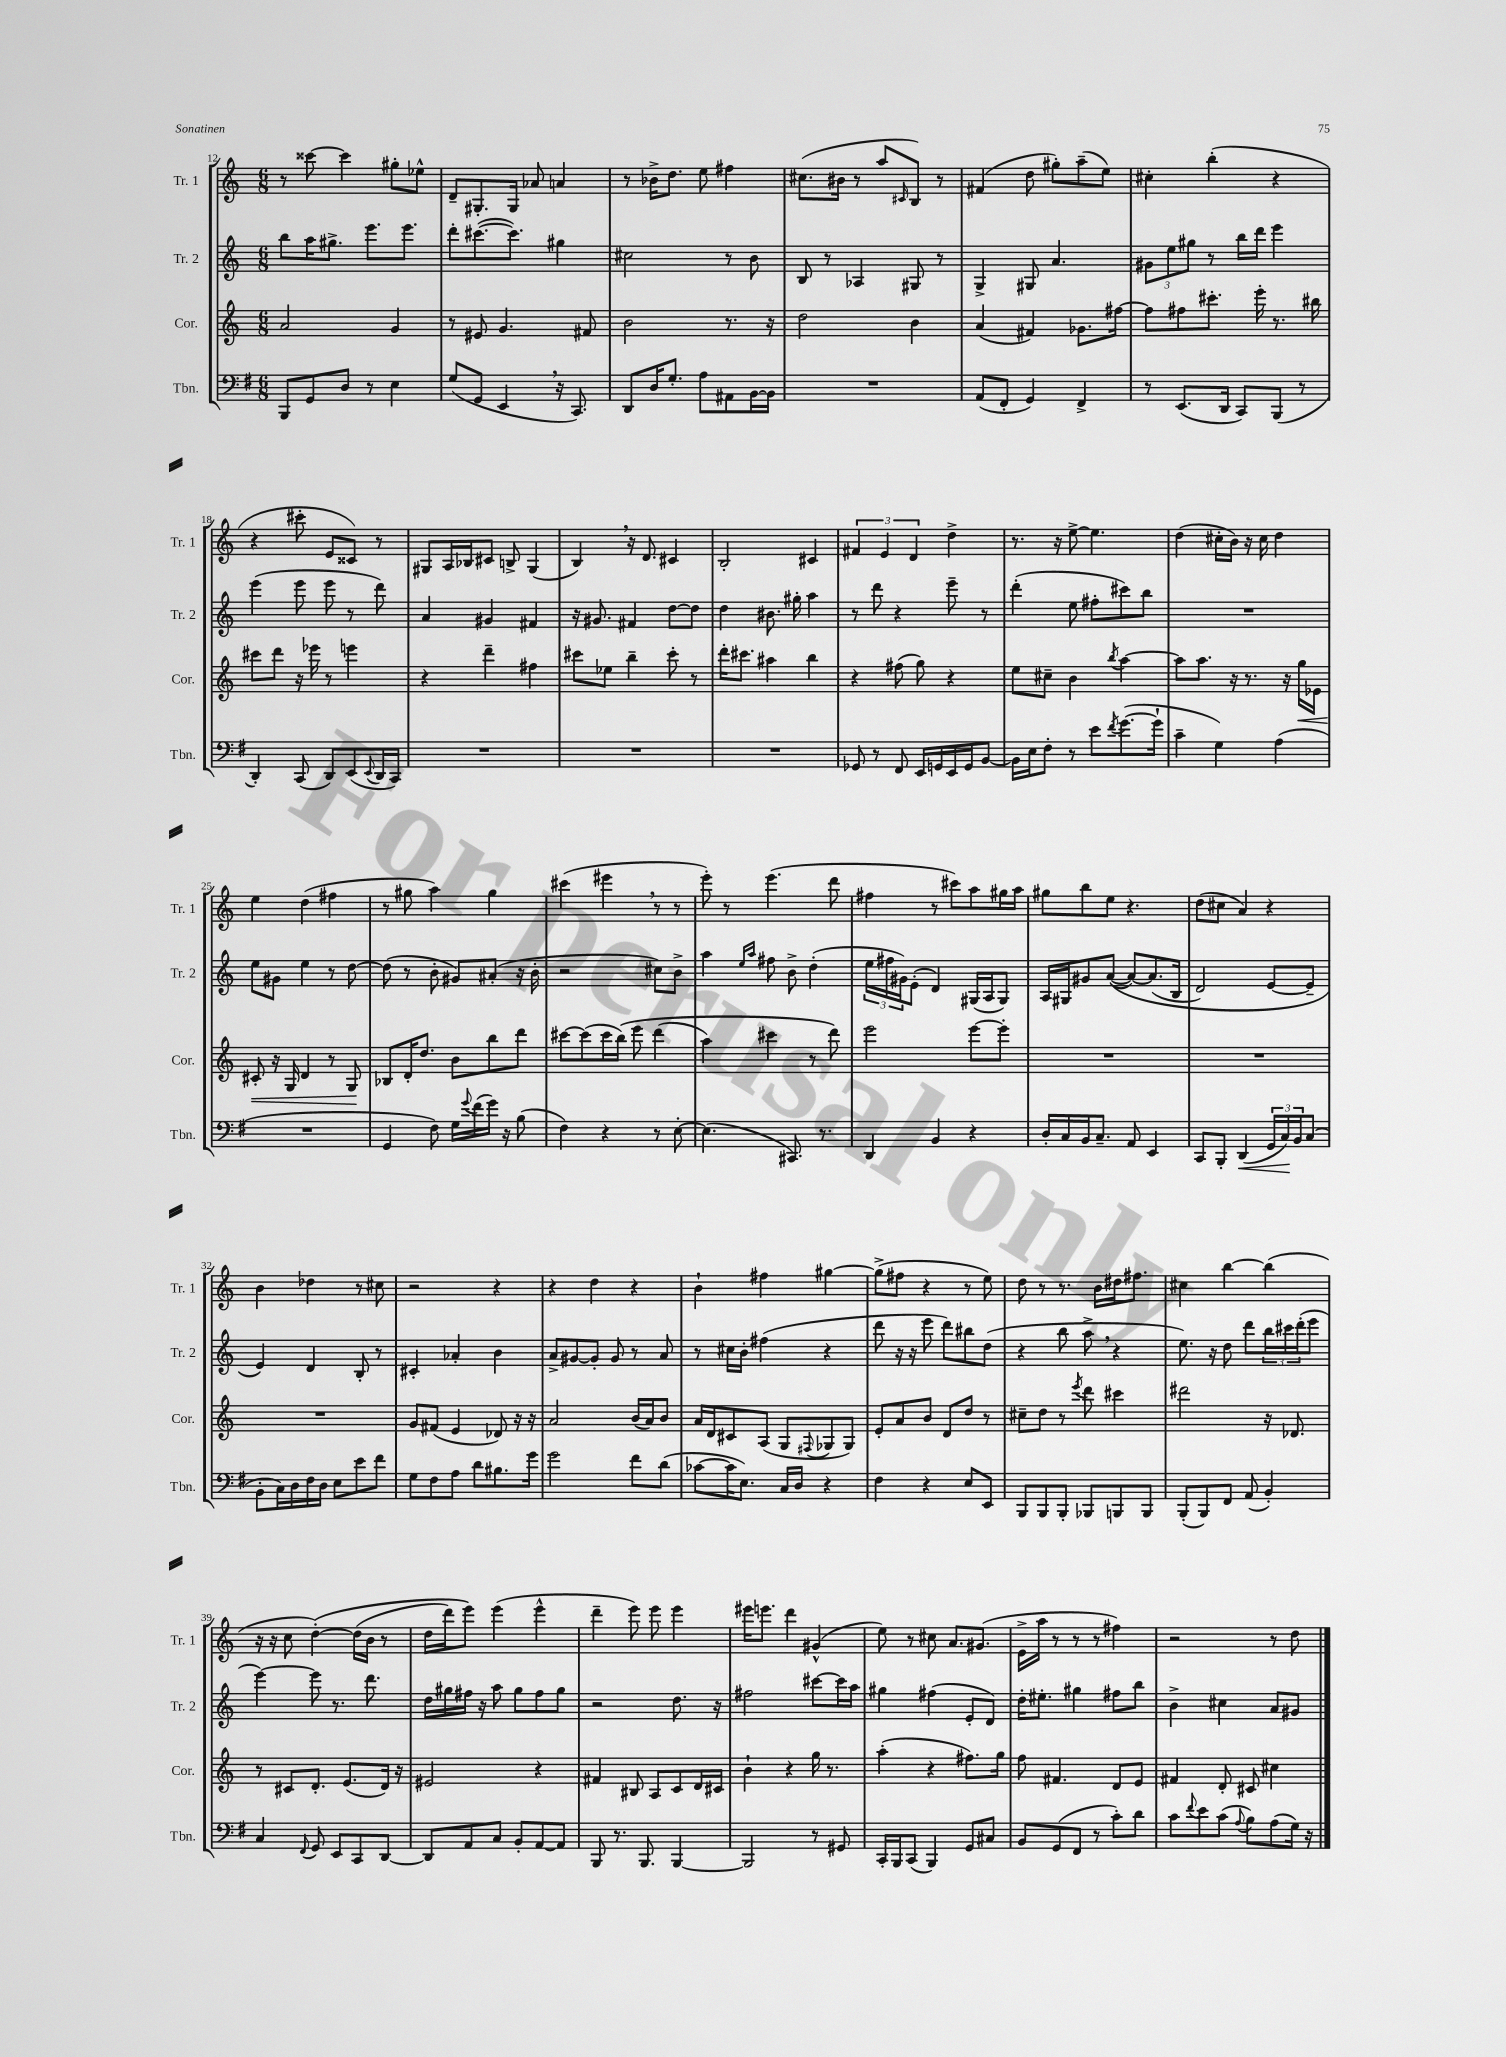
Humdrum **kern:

**kern	**kern	**kern	**kern
*staff4	*staff3	*staff2	*staff1
*clefF4	*clefG2	*clefG2	*clefG2
*k[f#]	*k[]	*k[]	*k[]
*M6/8	*M6/8	*M6/8	*M6/8
8BBB/L	2a/	8bb\L	8r
8GG/	.	16aa\K	[8ccc##\
.	.	8.gg#^\J	.
8D/J	.	.	4ccc##\]
8r	.	8.eee\L	.
4E\	4g/	.	8gg#'\L
.	.	8.eee\J	.
.	.	.	8ee-^^\J
=	=	=	=
(8G/L	8r	8ddd'\L	8d~/L
8GG/J	8e#/	([8.ccc#\	8.G#'/
4EE/	4.g/	.	.
.	.	8.ccc#\]J)	16G#/Jk
.	.	.	8a-/
16r	.	4gg#\	4a/
8.CC/)	.	.	.
.	8f#/	.	.
=	=	=	=
8DD/L	2b\	2cc#\	8r
16D/K	.	.	16b-^\LK
8.G'/J	.	.	8.dd\J
8A\L	.	.	8ee\
8AA#\	8.r	8r	4ff#\
[16BB\L	.	8b\	.
16BB\]JJ	16r	.	.
=	=	=	=
2.r	2dd\	8B/	(8.cc#\L
.	.	8r	.
.	.	.	16b#\Jk
.	.	4A-/	8r
.	.	.	8aa/L
.	.	.	16qqc#/
.	4b\	8G#/	8B/J)
.	.	8r	8r
=	=	=	=
(8AA/L	(4a/	4G^/	(4f#/
8FF#'/J	.	.	.
4GG/)	4f#/)	8G#/	8dd\
.	.	4.a/	8gg#'\L)
4FF#^/	8.g-\L	.	(8aa~\
.	.	.	8ee\J)
.	[16ff#\Jk	.	.
=	=	=	=
8r	8ff#\]L	12g#\L	4cc#'\
.	.	12ee\	.
(8.EE/L	8ff#\	.	.
.	.	12gg#\J	.
.	8.ccc#'\J	8r	(4bb'\
16DD/Jk	.	.	.
8CC/L)	.	16bb\LL	.
.	16eee'\	16ddd\JJ	.
(8BBB/J	8.r	4eee\	4r
8r	.	.	.
.	16bb#\	.	.
=	=	=	=
4DD'/)	8ccc#\L	(4eee\	4r
.	8ddd\J	.	.
(8CC/	16r	8eee\	8ccc#'\
.	16eee-\	.	.
8DD/L)	8r	8eee\	8e/L
(8EE/	4eee\	8r	8c##/J)
8qqEE/	.	.	.
16DD/L	.	8ddd\)	8r
16CC/JJ)	.	.	.
=	=	=	=
2.r	4r	4a/	8G#/L
.	.	.	16A/L
.	.	.	16B-/J
.	4ddd~\	4g#/	8c#/J
.	.	.	8B^/
.	4ff#\	4f#/	(4G#/
=	=	=	=
2.r	8ccc#\L	16r	4B/)
.	.	8.g#/	.
.	8ee-\J	.	.
.	4bb~\	4f#/	16r
.	.	.	8.d/
.	8ccc#'\	[8dd\L	4c#/
.	8r	8dd\]J	.
=	=	=	=
2.r	16ddd'\LK	4dd\	2B'/
.	8.ccc#\J	.	.
.	4aa#\	8.b#\	.
.	.	16gg#'\	.
.	4bb\	4aa\	4c#/
=	=	=	=
8GG-/	4r	8r	6f#/
8r	.	8ddd\	.
.	.	.	6e/
8FF#/	(8ff#\	4r	.
.	.	.	6d/
16EE/LL	8gg\)	.	.
16GG/	.	.	.
16EE/	4r	8eee~\	4dd^\
16GG/J	.	.	.
[8BB/J	.	8r	.
=	=	=	=
16BB\]LL	8ee\L	(4ddd'\	8.r
16E\J	.	.	.
8F#'\J	8cc#~\J	.	.
.	.	.	16r
8r	4b\	8ee\	[8ee^\
8e\L	.	8ff#'\L	4.ee\]
8qf#/	8qbb/	.	.
([8.g\	[4aa\	8ccc#\)	.
.	.	8bb\J	.
16g`\]Jk	.	.	.
=	=	=	=
4c~\	8aa\]L	2.r	(4dd\
.	8.aa\J	.	.
4G\)	.	.	16cc#'\LL
.	16r	.	16b\JJ)
.	8.r	.	16r
.	.	.	16cc#\
(4A\	.	.	4dd\
.	16r	.	.
.	16gg\LL	.	.
.	16e-\JJ	.	.
=	=	=	=
2.r	8c#'/	8ee\L	4ee\
.	16r	8g#\J	.
.	16G/	.	.
.	4d/	4ee\	(4dd\
.	8r	8r	4ff#\
.	8G/	[8dd\	.
=	=	=	=
4GG/	8B-/L	(8dd\]	8r
.	16d'/K	8r	8gg#\
.	8.dd/J	.	.
8F#\)	.	8b'\	4aa\)
16G\LL	8b\L	8g#/L)	.
8qqg/	.	.	.
(16f#\	.	.	.
16g\JJ)	8bb\	(8a#'/J	4gg#\
16r	.	.	.
(8B\	8ddd\J	16r	.
.	.	16b'\	.
=	=	=	=
4F#\)	[8ccc#\L	2r	(4ccc#\
.	(8ccc#\]	.	.
4r	16ccc#\L	.	4eee#\
.	&(16bb\JJ)	.	.
.	8eee\	.	.
8r	(4ddd\	8cc#\L)	8r
[8E'\	.	8b^\J	8r
=	=	=	=
(4.E\]	4aa\)	4aa\	8eee'\)
.	.	.	8r
.	.	16qqee/LL	.
.	.	16qqaa/JJ	.
.	4ccc#\	8ff#\	(4.eee\
8.CC#/)	.	8b^\	.
.	8r	(4dd'\	.
8.r	.	.	.
.	8ddd\&)	.	8ddd\
=	=	=	=
4DD/	2eee\	24ee\LL	4ff#\
.	.	24ff#\	.
.	.	24g#\J)	.
.	.	(8e'\J	.
4BB/	.	4d/)	8r
.	.	.	8ccc#\L)
4r	[8eee\L	(16G#/LL	8aa\
.	.	16A/J	.
.	8eee'\]J	8G#/J)	16gg#\L
.	.	.	16aa\JJ
=	=	=	=
16D'/LL	2.r	16A/LL	8gg#\L
16C/	.	16G#/J	.
16BB/J	.	8g#/	8bb\
8.C~/J	.	.	.
.	.	&(([8a/J	8ee\J
8AA/	.	8a/_L)	4.r
4EE/	.	(8.a/]	.
.	.	16B/Jk	.
=	=	=	=
8CC/L	2.r	2d/)	(8dd\L
8BBB'/J	.	.	8cc#\J
(4DD/	.	.	4a/)
24GG/LL	.	[8e/L	4r
24C/)	.	.	.
24BB/J	.	.	.
(8C/J	.	8e~/]J	.
=	=	=	=
8BB'\L	2.r	4e/&)	4b\
16C\L)	.	.	.
16D\	.	.	.
16F#\	.	4d/	4dd-\
16D\JJ	.	.	.
8E\L	.	.	.
8e\	.	8B'/	8r
8f#\J	.	8r	8cc#\
=	=	=	=
8G\L	8g/L	4c#'/	2r
8F#\	(8f#/J	.	.
8A\J	4e/	4a-'/	.
8d\L	.	.	.
8.B#\	8d-/)	4b\	4r
.	16r	.	.
16g\Jk	16r	.	.
=	=	=	=
2g\	2a/	8a^/L	4r
.	.	[8g#/	.
.	.	8g#'/]J	4dd\
.	.	8g#/	.
8f#\L	(16b/LL	8r	4r
.	16a/J)	.	.
(8d\J	8b/J	8a/	.
=	=	=	=
[8c-\L	16a/LL	8r	4b`\
.	16d/J	.	.
16c-\]K	8c#/	16cc#\LL	.
8.E\J)	.	16b'\JJ	.
.	(8A/J	(4ff#\	4ff#\
16C/LL	8G/L	.	.
16D/JJ	.	.	.
.	8qqF#/	.	.
4r	8G-/	4r	[4gg#\
.	8G-/J)	.	.
=	=	=	=
4F#\	8e'/L	8ddd\	(8gg#^\]L
.	8a/	16r	8ff#\J
.	.	16r	.
4r	8b/J	8eee\	4r
.	8d/L	8ddd\L)	.
8E/L	8dd/J	8bb#\	8r
8EE/J	8r	(8dd\J	8ee\)
=	=	=	=
8BBB/L	8cc#~\L	4r	8dd\
8BBB/	8dd\J	.	8r
8BBB'/J	8r	8bb\	8.r
.	8qeee/	.	.
8BBB-/L	8ddd\	8aa^\	.
.	.	.	16b\LL
8BBB/	4ccc#\	4r	16dd#\J
.	.	.	8.ff#\J
8BBB/J	.	.	.
=	=	=	=
(8BBB'/L	2ddd#\	8.ee\)	4cc#\
8BBB/)	.	.	.
.	.	16r	.
8FF#/J	.	8dd\	[4bb\
(8AA/	.	8ddd\L	.
4BB'/)	16r	24bb\L	(4bb\]
.	.	24ccc#\	.
.	8.d-/	.	.
.	.	(24ddd'\J	.
.	.	8eee\J	.
=	=	=	=
4C/	8r	[4eee\)	16r
.	.	.	16r
.	8c#/L	.	8cc\
8qqFF#/	.	.	.
8GG/	8.d'/J	8eee\]	&([4dd'\)
8EE/L	.	8.r	.
.	(8.e/L	.	.
8CC/	.	.	(16dd\]LL
.	.	8.ddd\	16b\JJ
[8DD/J	16d/Jk)	.	8r
.	16r	.	.
=	=	=	=
8DD/]L	2e#/	16dd\LL	16dd\LL
.	.	16gg#\	16ddd\J)
8AA/	.	16ff#\JJ	8eee\J&)
.	.	16r	.
8C/J	.	8aa\	(4eee\
8BB'/L	.	8gg#\L	.
[8AA/	4r	8ff#\	4eee^^\
8AA/]J	.	8gg#\J	.
=	=	=	=
8BBB/	4f#/	2r	4ddd~\
8.r	.	.	.
.	8B#/	.	8eee\)
8.BBB/	.	.	.
.	8A/L	.	8eee\
[4BBB/	8c/	8.dd\	4eee\
.	16d/L	.	.
.	16c#/JJ	16r	.
=	=	=	=
2BBB/]	4b`\	2ff#\	16eee#\LK
.	.	.	8.eee\J
.	4r	.	4ddd\
8r	16gg\	[8ccc#\L	(4g#^^/
.	8.r	.	.
8GG#/	.	16ccc#\]L	.
.	.	16aa\JJ	.
=	=	=	=
16CC'/LL	(4aa'\	4gg#\	8ee\)
16BBB/J	.	.	.
(8CC/J	.	.	8r
4BBB/)	4r	(4ff#\	8cc#\
.	.	.	8.a/L
8GG/L	8.ff#\L)	8e'/L	.
.	.	.	(8.g#/J
8C#/J	.	8d/J)	.
.	16gg\Jk	.	.
=	=	=	=
8BB/L	8ff\	16dd'\LK	16e^\LL
.	.	8.ee#'\J	16aa\JJ
(8GG/	4.f#/	.	8r
8FF#/J	.	4gg#\	8r
8r	.	.	8r
8c'\L)	8d/L	8ff#\L	4ff#\)
8d\J	8e/J	8bb\J	.
=	=	=	=
8c\L	4f#/	4b^\	2r
8qqf#/	.	.	.
8e\	.	.	.
(8c\J	8d'/	4cc#\	.
8qqA/	.	.	.
8B\L)	8c#/	.	.
(8A\	4cc#\	8a/L	8r
16G\Jk)	.	8g#/J	8dd\
16r	.	.	.
==	==	==	==
*-	*-	*-	*-
